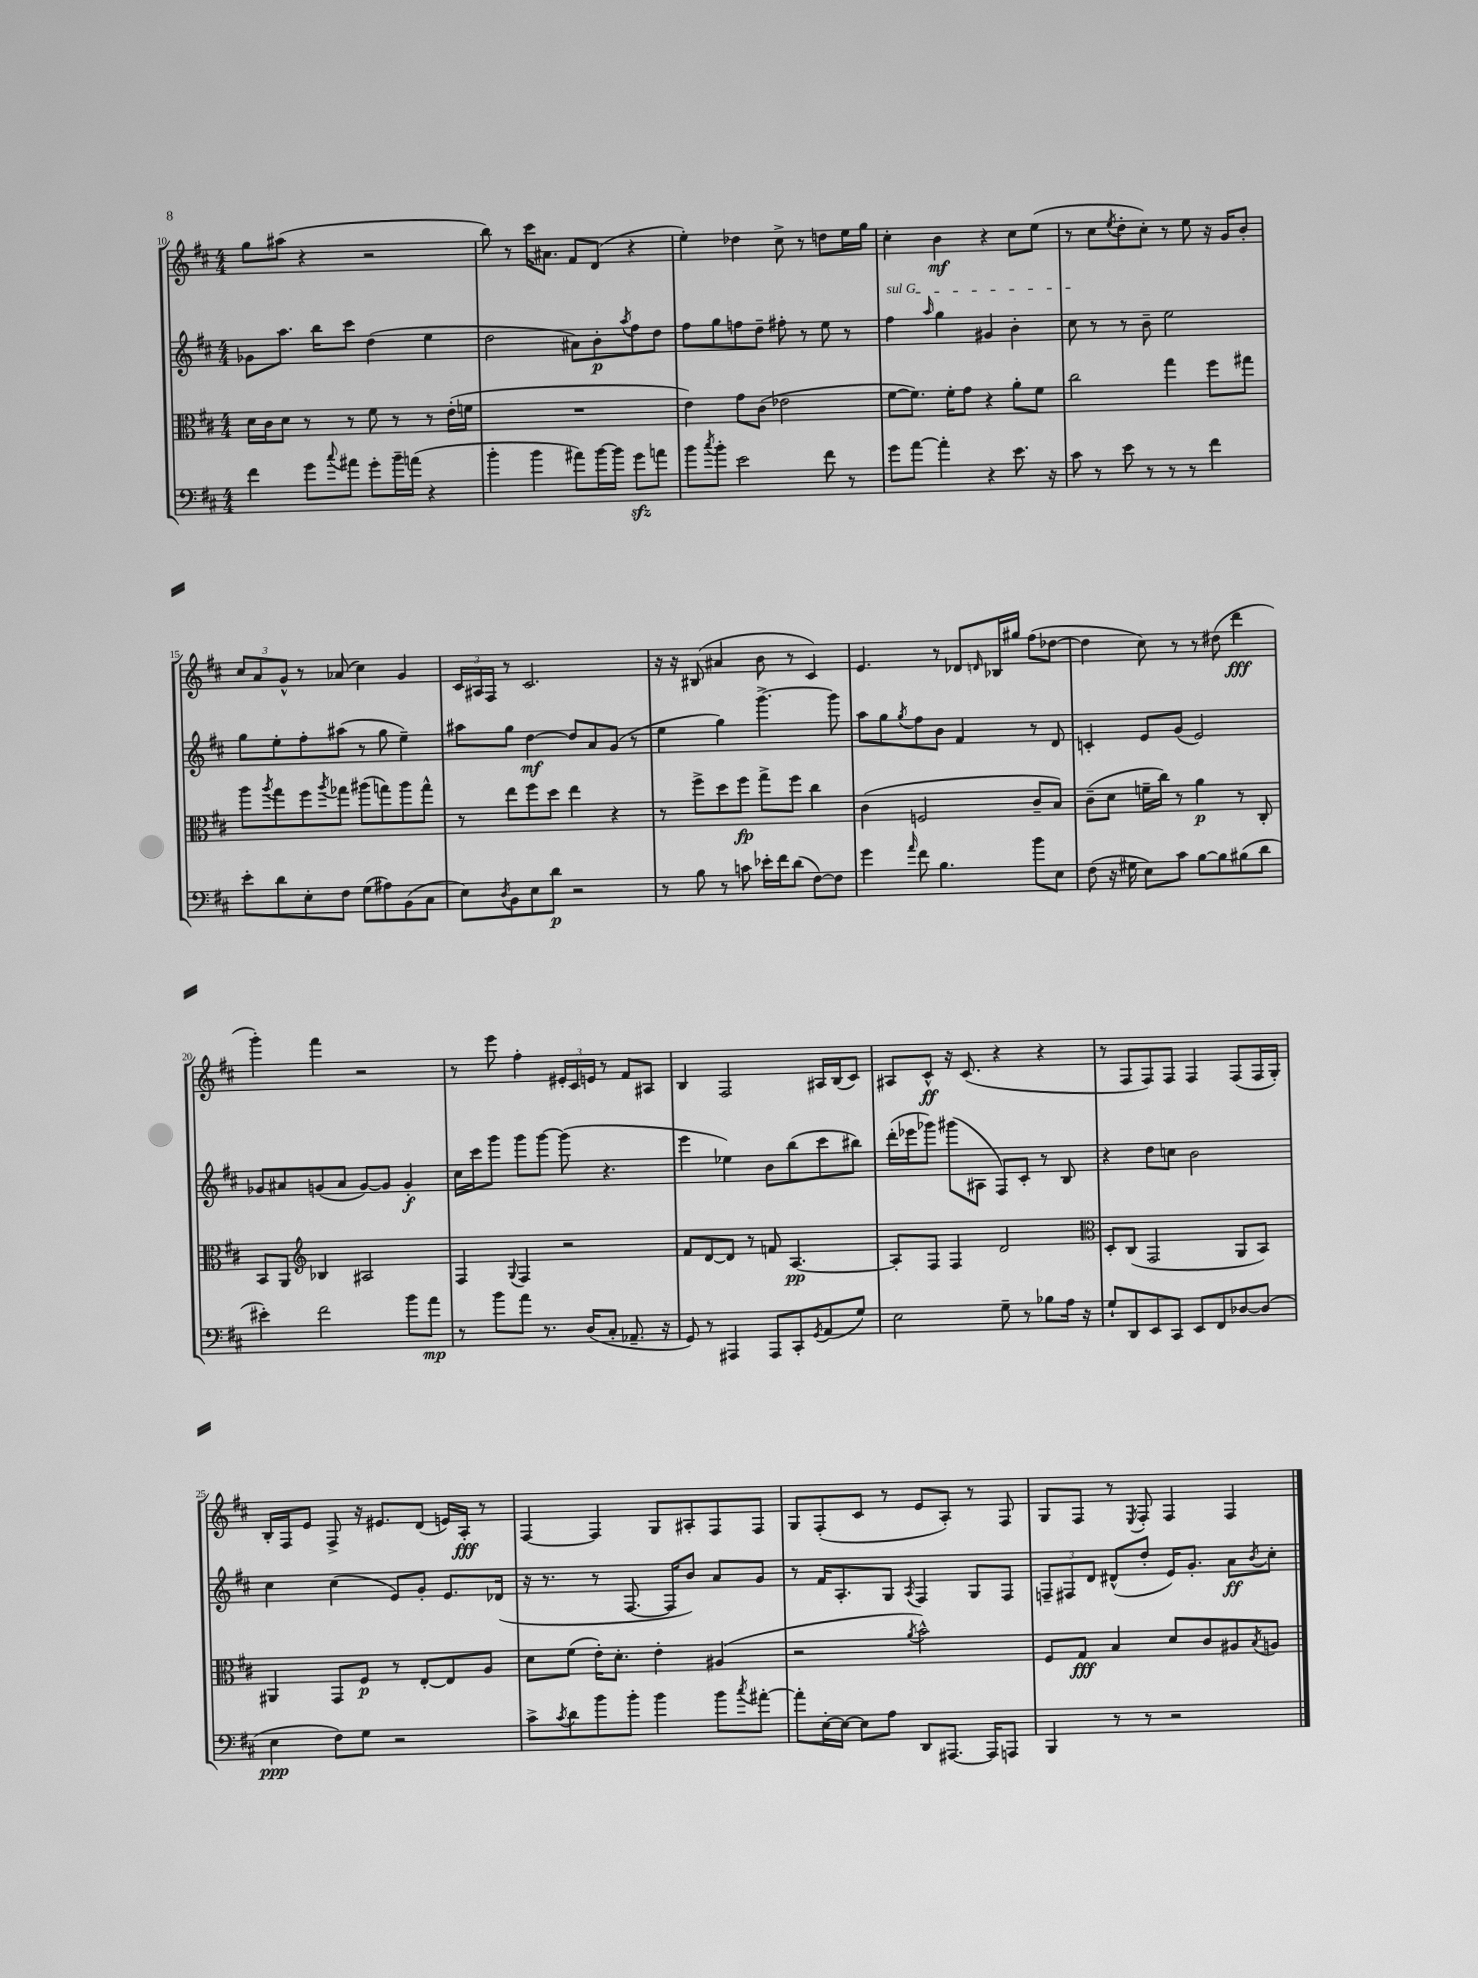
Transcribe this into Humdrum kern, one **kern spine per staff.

**kern	**kern	**kern	**kern
*staff4	*staff3	*staff2	*staff1
*clefF4	*clefC3	*clefG2	*clefG2
*k[f#c#]	*k[f#c#]	*k[f#c#]	*k[f#c#]
*M4/4	*M4/4	*M4/4	*M4/4
4f#	16d	8g-	8gg
.	16c#	.	.
.	8d	8.aa	(8aa#
8g	8r	.	4r
.	.	16bb	.
8qqcc#	.	.	.
8a#	8r	8ccc#	.
8g'	8f#	(4dd	2r
16b~	8r	.	.
(16a	.	.	.
4r	8r	4ee	.
.	(16e'	.	.
.	16f	.	.
=	=	=	=
4b'	1r	2dd	8bb)
.	.	.	8r
4b	.	.	16ccc#
.	.	.	8.a#
8a#)	.	8a#)	8f#
[16b	.	8b'	(8d
16b]	.	.	.
.	.	8qaa	.
8g	.	8ff#	4r
8a	.	8dd	.
=	=	=	=
8b	4e)	8ff#	4ee')
8qcc#	.	.	.
8b'	.	8gg	.
2e	8g	8ff	4dd-
.	(8c#	8dd~	.
.	2e-	8ff#'	8cc#^
.	.	8r	8r
8f#	.	8ee	8dd
8r	.	8r	16ee
.	.	.	16gg
=	=	=	=
8g	[8f#	4ff#	4cc#'
[8a	8.f#])	.	.
.	.	16qqaa	.
4a']	.	4gg	4b
.	16f#'	.	.
.	8g	.	.
4r	4r	4g#	4r
8.e	8a'	4b'	8cc#
.	8f#	.	(8ee
16r	.	.	.
=	=	=	=
8c#	2cc#	8cc#	8r
8r	.	8r	8cc#
.	.	.	8qee
8e	.	8r	8dd'
8r	.	8b~	8cc#')
8r	4gg	2ee	8r
8r	.	.	8ee
4f#	8ff#	.	16r
.	.	.	16g
.	8gg#	.	8b'
=	=	=	=
8e'	8aa	8gg	12cc#
.	.	.	12a
.	8qaa	.	.
8d	8gg	8ee'	.
.	.	.	12g^^
8E'	8ff#	8ff#'	8r
.	8qaa	.	.
8F#	8gg-	(8aa#	(8a-
(8G	(8aa#	8r	4cc#)
8A#)	8gg)	8gg	.
(8BB	8aa#	4ee~)	4g
8C#	8gg^^	.	.
=	=	=	=
8E)	8r	8aa#	24c#
.	.	.	24A#
.	.	.	24F#
8qD	.	.	.
8BB	8ee	8gg	8r
8E	8ff#	[4dd	2.c#
8d	8dd	.	.
2r	4ee	8dd]	.
.	.	8a	.
.	4r	(8g	.
.	.	8r	.
=	=	=	=
8r	8r	4ee	16r
.	.	.	16r
8B	8ff#^	.	(8B#
8r	8dd	4gg)	4a#
8c	8ff#	.	.
16e-'	8gg^	[4.ggg^	8b
16f#	.	.	.
(8d	8ff#	.	8r
[8F#)	4cc#	.	4c#)
8F#]	.	8ggg]	.
=	=	=	=
4g	(4c#	8aa	4.e
.	.	8gg	.
16qqa	.	8qgg	.
8f#	2F	8ff#	.
4.B	.	8b	8r
.	.	4f#	8d-
.	.	.	16qqd
.	.	.	16B-
.	.	.	16gg#
8b	8c#~	8r	(8ff#
8E	8B)	8d	[8dd-
=	=	=	=
(8F#	(8c#~	4c'	4dd-]
16r	8d	.	.
16G#	.	.	.
8E)	16f~	8e	8cc#)
.	16cc#)	.	.
8c#	8r	(8g	8r
[8B	4a	2e)	8r
8B]	.	.	(8dd#
(8B#	8r	.	4ddd
8d	8C#'	.	.
=	=	=	=
4e#')	8BB	8g-	4ggg')
.	8AA	8a#	.
*	*clefG2	*	*
2f#	4B-	(8g	4fff#
.	.	8a#	.
.	2A#	[8g)	2r
.	.	8g]	.
8b	.	4g'	.
8a	.	.	.
=	=	=	=
8r	4F#	16cc#	8r
.	.	16ccc#	.
8b	.	8ggg	8eee
.	8qqG	.	.
8a	4F#	8ggg	4ff#'
8.r	.	[8ggg	.
.	2r	(8ggg]	24e#'
.	.	.	24c#
(16D	.	.	.
.	.	.	24e
8C#'	.	4.r	8r
8.AA-~	.	.	8f#
.	.	.	8A#
16r	.	.	.
=	=	=	=
8GG)	8f#	4eee	4B
8r	[8d	.	.
4AAA#	8d]	4ee-)	2F#
.	8r	.	.
8AAA#	8f	8b	.
8CC#'	[4.A	(8bb	.
8qGG	.	.	.
(8AA	.	8ccc#	16A#
.	.	.	(16B
8G)	.	8bb#)	8c#)
=	=	=	=
2E	8A']	(16ddd'	8A#
.	.	16eee-	.
.	8F#	8ggg-)	8c#^^
.	4F#	(8ggg#	16r
.	.	.	(8.c#
.	.	8A#	.
8G~	2d	8F#)	4r
8r	.	8c#'	.
8B-	.	8r	4r
16A	.	8B	.
16r	.	.	.
=	=	=	=
*	*clefC3	*	*
8G`	8D'	4r	8r
8DD	(8C#	.	8F#
8EE	2GG	8dd	8F#)
8CC#	.	8cc	8F#
8EE	.	2b	4F#
8FF#	.	.	.
[8D-	8AA	.	(8F#
(8D-]	8BB)	.	16F#
.	.	.	16G')
=	=	=	=
4E	4AA#	4cc#	16B'
.	.	.	16F#
.	.	.	8e
8F#)	8GG	(4cc#	8F#^
8G	8F#	.	16r
.	.	.	8.e#
2r	8r	8e)	.
.	[8E'	8g'	(8d
.	8E]	8.e	16e)
.	.	.	16A'
.	8A	.	8r
.	.	(16d-	.
=	=	=	=
8c#^	8d	16r	[4F#
.	.	8.r	.
8qc#	.	.	.
8d	(8f#	.	.
8b	16e')	8r	4F#]
.	8.d'	.	.
8b'	.	[8.F#	.
4b	4e'	.	8G
.	.	16F#]	.
.	.	8b)	8A#'
8b	(4A#	8a	8F#
8qcc#	.	.	.
[8a#'	.	8g	8F#
=	=	=	=
8a#']	2r	8r	8G
[16E'	.	16f#	(8F#'
16E_	.	8.A'	.
8E]	.	.	8c#
8A	.	8G	8r
.	8qa	8qA	.
8DD	2b^^)	4F#	8e
[8.AAA#	.	.	8A')
.	.	8G	8r
16AAA#]	.	.	.
8AAA	.	8F#	8F#
=	=	=	=
4BBB	8F#	12F~	8G
.	.	12F#	.
.	8G	.	8F#
.	.	12d	.
8r	4B	(8d#^^	8r
.	.	.	8qE
8r	.	8dd'	8F#'
2r	8d	16e)	4F#
.	.	8.g'	.
.	8c#	.	.
.	8A#	8a	4F#
.	8qB	8qb	.
.	8A	8cc#'	.
==	==	==	==
*-	*-	*-	*-
